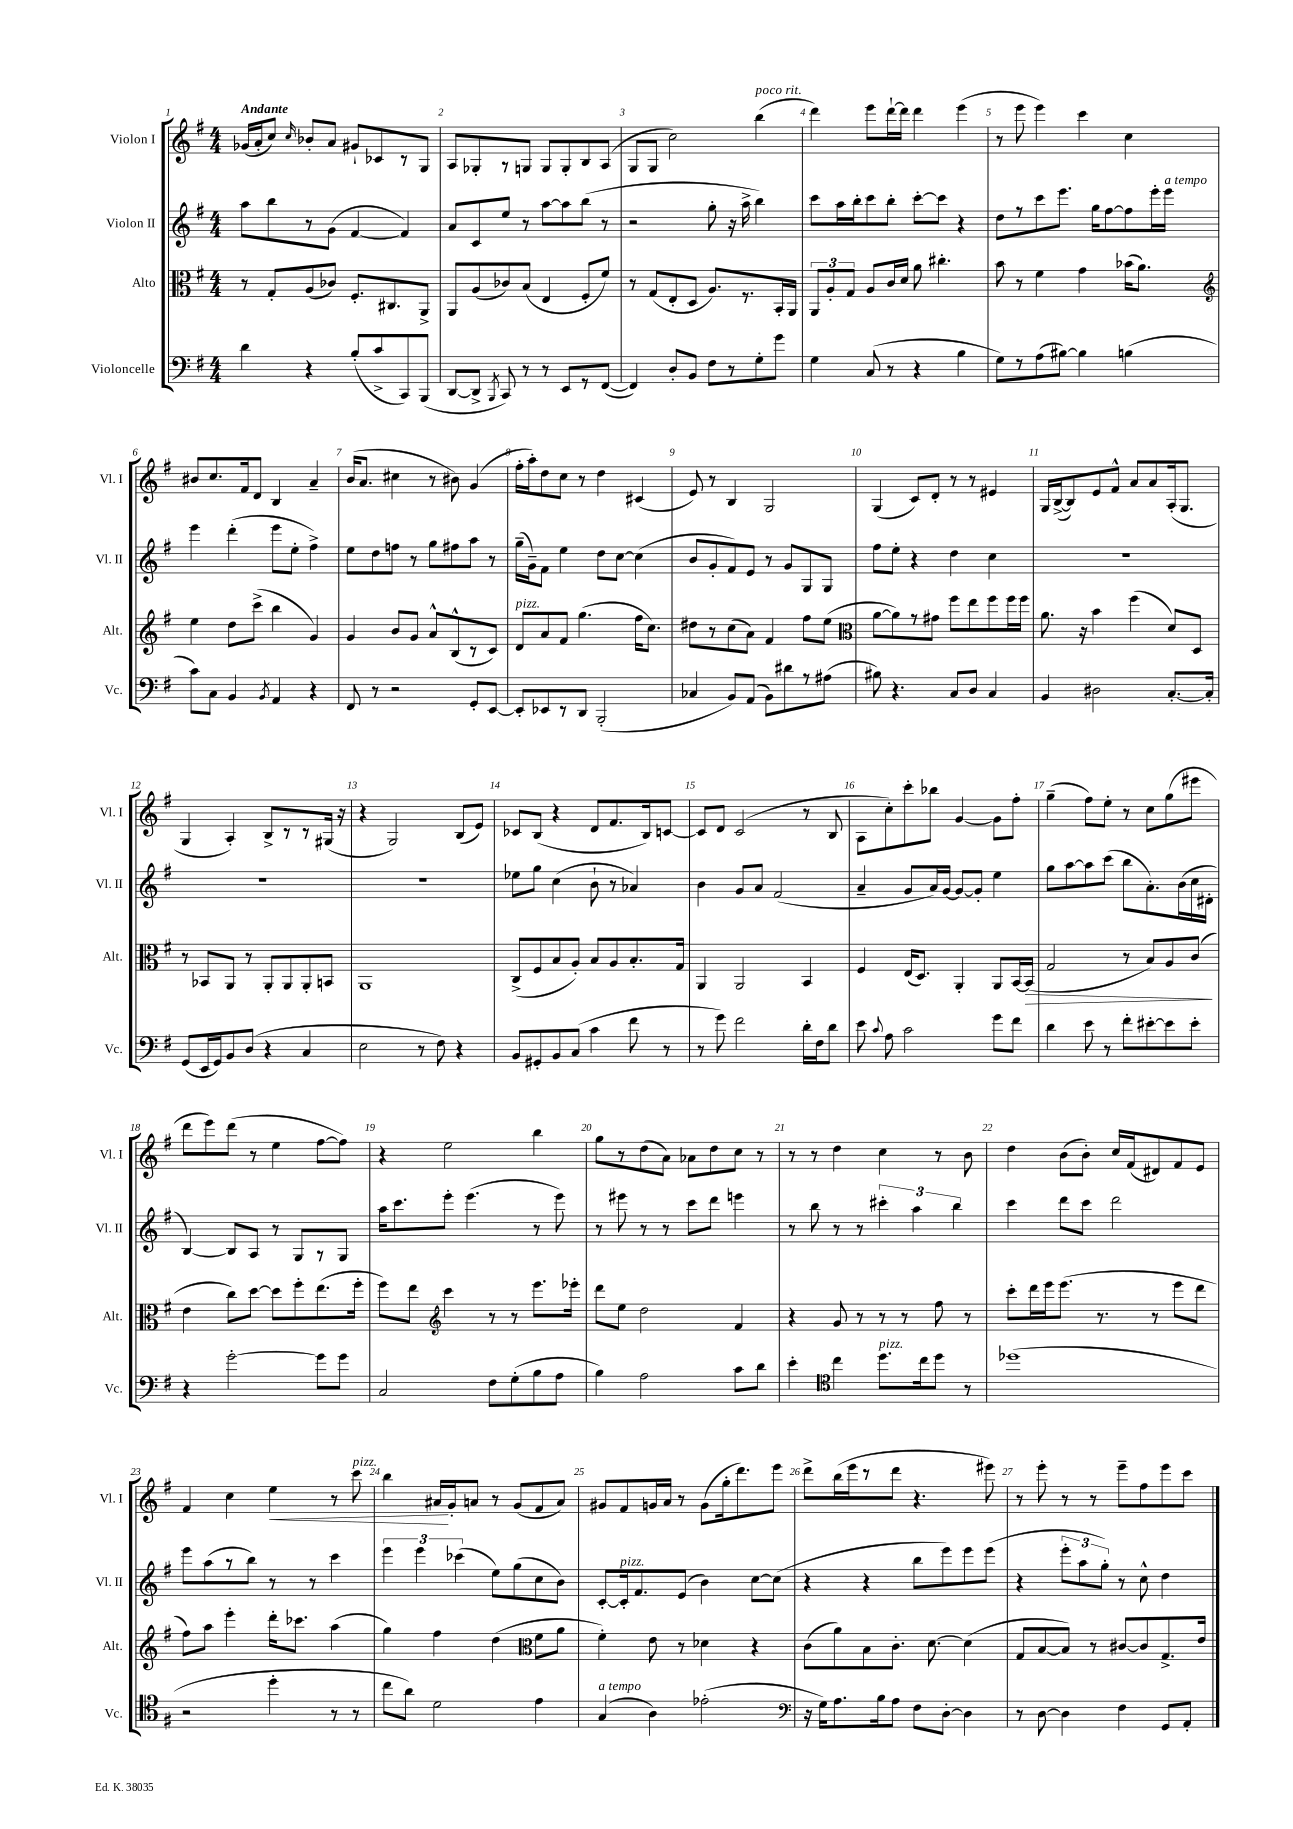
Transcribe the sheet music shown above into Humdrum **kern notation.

**kern	**kern	**dynam	**kern	**kern	**dynam
*part4	*part3	*part3	*part2	*part1	*part1
*staff4	*staff3	*staff3	*staff2	*staff1	*staff1
*I"Violoncelle	*I"Alto	*	*I"Violon II	*I"Violon I	*
*I'Vc.	*I'Alt.	*	*I'Vl. II	*I'Vl. I	*
*clefF4	*clefC3	*	*clefG2	*clefG2	*
*k[f#]	*k[f#]	*	*k[f#]	*k[f#]	*
*M4/4	*M4/4	*	*M4/4	*M4/4	*
=1	=1	=1	=1	=1	=1
!	!	!	!	!LO:TX:a:B:t=Andante	!
4d\	8r	.	8aa\L	(16g-X/LL	.
.	.	.	.	16a'/J	.
.	8G'/L	.	8bb\	8cc/J)	.
.	.	.	.	16qqcc/	.
4r	(8A/	.	8r	8b-X'/L	.
.	8c-X/J)	.	(8g\J	8a/J	.
(8B'/L	8.F#'/L	.	[4f#/	8g#X`/L	.
8c^/	.	.	.	8c-X/	.
.	8.C#X/	.	.	.	.
8CC/)	.	.	4f#/])	8r	.
(8BBB/J	8AA^/J	.	.	8G/J	.
=2	=2	=2	=2	=2	=2
[8DD/L	8AA/L	.	8a/L	8A/L	.
8DD^/J]	(8A/	.	8c/	8G-X'/	.
8qBBB/	.	.	.	.	.
8CC/)	8c-X/)	.	8ee/J	8r	.
8r	(8B/J	.	8r	8Gn/J	.
8r	4E/	.	[8aa\L	8G/L	.
8EE/L	.	.	8aa\]	8G'/	.
8r	8F#'/L	.	(8bb\J	8B/	.
([8FF#/J	8f#/J)	.	8r	(8A/J	.
=3	=3	=3	=3	=3	=3
4FF#/])	8r	.	2r	8G/L	.
.	(8G/L	.	.	8G/J	.
8D'/L	8E'/	.	.	2cc\)	.
8BB/J	8D/J	.	.	.	.
8F#\L	8.A/L)	.	8gg'\	.	.
8r	.	.	16r	.	.
.	8.r	.	16aa^\	.	.
!	!	!	!	!LO:TX:a:i:t=poco rit.	!
8G'\	.	.	4bb\)	(4bb\	.
8g\J	16BB'/L	.	.	.	.
.	16AA/JJ	.	.	.	.
=4	=4	=4	=4	=4	=4
4G\	12AA/L	.	8ccc\L	4ddd\)	.
.	12A'/	.	.	.	.
.	.	.	16aa\L	.	.
.	12G/J	.	.	.	.
.	.	.	16bb'\J	.	.
(8C/	8A/L	.	8ccc\	8eee\L	.
8r	16c/L	.	8bb'\J	[16ddd`\L	.
.	16d/JJ	.	.	16ddd\JJ]	.
4r	8a\	.	[8ccc'\L	4ddd\	.
.	4.cc#X'\	.	8ccc\J]	.	.
4B\	.	.	4r	(4eee\	.
=5	=5	=5	=5	=5	=5
8G\L)	8b\	.	8dd\L	8r	.
8r	8r	.	8r	8eee\	.
(8A\	4f#\	.	8ccc\	4eee\)	.
[8B#X\J)	.	.	8.eee\J	.	.
4B#\]	4g\	.	.	4ccc\	.
.	.	.	16gg\KL	.	.
.	.	.	[8ff#\	.	.
(4Bn\	(16b-X\KL	.	8ff#\]	4cc\	.
.	8.a\J)	.	.	.	.
.	.	.	16eee'\L	.	.
!	!	!	!LO:TX:a:i:t=a tempo	!	!
.	.	.	16eee\JJ	.	.
!!LO:LB:g=z
=6	=6	=6	=6	=6	=6
*	*clefG2	*	*	*	*
8c\L)	4ee\	.	4eee\	8b#X/L	.
8C\J	.	.	.	8.cc/	.
4BB/	8dd\L	.	(4ddd'\	.	.
.	.	.	.	16f#/k	.
.	(8ccc^\J	.	.	8d/J	.
8qBB/	.	.	.	.	.
4AA/	4bb\	.	8eee\L	4B/	.
.	.	.	8ee'\J	.	.
4r	4g/)	.	4ff#^\)	4a~/	.
=7	=7	=7	=7	=7	=7
8FF#/	4g/	.	8ee\L	(16b/KL	.
.	.	.	.	8.a/J	.
8r	.	.	8dd\	.	.
2r	8b/L	.	8ffn\J	4cc#X\	.
.	8g/J	.	8r	.	.
.	8a^^/L	.	8gg\L	8r	.
.	(8B^^/	.	8ff#X\	8b#X\)	.
8GG'/L	8r	.	8aa\J	(4g/	.
[8EE/J	8c/J)	.	8r	.	.
=8	=8	=8	=8	=8	=8
!	!LO:TX:a:i:t=pizz.	!	!	!	!
8EE'/L]	8d/L	.	(16gg~\LL	16ff#'\LL	.
.	.	.	16g~\J)	16aa'\J)	.
8EE-X/	8a/	.	8f#\J	8dd\	.
8r	8f#/J	.	4ee\	8cc\J	.
8DD/J	(4.gg\	.	.	8r	.
(2BBB'/	.	.	8dd\L	4dd\	.
.	.	.	[8cc\J	.	.
.	16ff#\KL	.	(4cc\]	(4c#X/	.
.	8.cc\J)	.	.	.	.
=9	=9	=9	=9	=9	=9
4C-X/	8dd#X\L	.	8b/L	8e/)	.
.	8r	.	8g'/	8r	.
8BB/L)	(8cc\	.	8f#/)	4B/	.
(8AA/J	8a\J)	.	8e/J	.	.
8BB\L)	4f#/	.	8r	2G/	.
8d#X\	.	.	8g/L	.	.
8r	8ff#\L	.	8G/	.	.
(8A#X\J	(8ee\J	.	8G/J	.	.
=10	=10	=10	=10	=10	=10
*	*clefC3	*	*	*	*
8B#X\)	[8a\L	.	8ff#\L	(4G/	.
4.r	8a\])	.	8ee'\J	.	.
.	8r	.	4r	8c/L)	.
.	8g#X\J	.	.	8d'/J	.
8C/L	8ff#\L	.	4dd\	8r	.
8D/J	8ee\	.	.	8r	.
4C/	8ff#\	.	4cc\	4e#X/	.
.	16ff#\L	.	.	.	.
.	16ff#\JJ	.	.	.	.
=11	=11	=11	=11	=11	=11
4BB/	8.a\	.	1r	16G/LL	.
.	.	.	.	([16B^/J	.
.	.	.	.	8B/])	.
.	16r	.	.	.	.
2D#X\	4b\	.	.	8e/	.
.	.	.	.	8f#^^/J	.
.	(4ff#\	.	.	8a/L	.
.	.	.	.	8a/	.
[8.C'/L	8d/L)	.	.	(16A'/k	.
.	.	.	.	8.G/J	.
.	8D/J	.	.	.	.
16C'/Jk]	.	.	.	.	.
!!LO:LB:g=z
=12	=12	=12	=12	=12	=12
(8GG/L	8r	.	1r	4G/	.
16EE/L	8BB-X/L	.	.	.	.
16GG/J)	.	.	.	.	.
8BB/	8AA/J	.	.	4A'/)	.
(8D/J	8r	.	.	.	.
4r	8AA'/L	.	.	8B^/L	.
.	8AA/	.	.	8r	.
4C/	8AA'/	.	.	8r	.
.	8BBn/J	.	.	(16G#X/Jk	.
.	.	.	.	16r	.
=13	=13	=13	=13	=13	=13
2E\	1AA	.	1r	4r	.
.	.	.	.	2G/)	.
8r	.	.	.	.	.
8F#\)	.	.	.	.	.
4r	.	.	.	(8B/L	.
.	.	.	.	8e/J)	.
=14	=14	=14	=14	=14	=14
8BB/L	(8C^/L	.	8ee-X\L	8c-X/L	.
8GG#X'/	8F#/	.	8gg\J	(8B/J	.
8BB/	8B/	.	(4cc\	4r	.
(8C/J	8A'/J)	.	.	.	.
4c\	8B/L	.	8b`\	8d/L	.
.	8A/	.	8r	8.f#/	.
8f#\	8.B'/	.	4a-X/)	.	.
.	.	.	.	16B/k)	.
8r	.	.	.	[8cn/J	.
.	16G/Jk	.	.	.	.
=15	=15	=15	=15	=15	=15
8r	4AA/	.	4b\	8c/L]	.
8g\)	.	.	.	8d/J	.
2f#\	2AA/	.	8g/L	(2c/	.
.	.	.	8a/J	.	.
.	.	.	(2f#/	.	.
16d'\LL	4BB/	.	.	8r	.
16F#\J	.	.	.	.	.
8d\J	.	.	.	8B/	.
=16	=16	=16	=16	=16	=16
8e\	4F#/	.	4a~/	8A\L	.
8qqc/	.	.	.	.	.
8A\	.	.	.	8cc'\)	.
2c\	(16E/KL	.	8g/L	8ccc'\	.
.	8.D/J)	.	.	.	.
.	.	.	16a/L)	8bb-X\J	.
.	.	.	[16g/JJ	.	.
.	4AA'/	.	8g/L_	[4g/	.
.	.	.	8g'/J]	.	.
8g\L	8AA/L	.	4ee\	8g\L]	.
8f#\J	[16BB/L	.	.	8ff#'\J	.
!	!	!LO:HP:b	!	!	!
.	(16BB/JJ]	>	.	.	.
=17	=17	=17	=17	=17	=17
4d\	2G/	.	8gg\L	(4gg~\	.
.	.	.	[8aa\	.	.
8e\	.	.	8aa\]	8ff#\L)	.
8r	.	.	(8ccc\J	8ee'\J	.
8f#'\L	8r	.	8bb\L	8r	.
[8e#X'\	8B/L)	.	8.a'\)	8cc\L	.
8e#\]	8A/	.	.	(8gg\	.
.	.	.	(16b\L	.	.
8e#'\J	(8c/J	.	16cc\	8eee#X\J	.
.	.	.	16d#X'\JJ	.	.
.	.	]	.	.	.
!!LO:LB:g=z
=18	=18	=18	=18	=18	=18
4r	4e\	.	[4B/)	8ddd\L	.
.	.	.	.	8eee\)	.
[2g'\	8cc\L)	.	8B/L]	(8ddd\J	.
.	[8dd\J	.	8A/J	8r	.
.	8dd\L]	.	8r	4ee\	.
.	8ff#'\	.	8G/L	.	.
8g\L]	(8.ee\	.	8r	[8ff#\L	.
8g\J	.	.	8G/J	8ff#\J])	.
.	16ff#'\Jk	.	.	.	.
=19	=19	=19	=19	=19	=19
2C/	8ff#\L)	.	16aa\KL	4r	.
.	.	.	8.ccc\	.	.
.	8ee\J	.	.	.	.
*	*clefG2	*	*	*	*
.	4ccc\	.	8eee'\J	2ee\	.
.	.	.	(4.eee\	.	.
8F#\L	8r	.	.	.	.
(8G'\	8r	.	.	.	.
8B\	8.eee\L	.	8r	4bb\	.
8A\J	.	.	8eee\)	.	.
.	16eee-X'\Jk	.	.	.	.
=20	=20	=20	=20	=20	=20
4B\)	8ddd\L	.	8r	8gg\L	.
.	8ee\J	.	8eee#X\	8r	.
2A\	2dd\	.	8r	(8dd\	.
.	.	.	8r	8a\J)	.
.	.	.	8ccc\L	8a-X\L	.
.	.	.	8ddd\J	8dd\	.
8c\L	4f#/	.	4eeen\	8cc\J	.
8d\J	.	.	.	8r	.
=21	=21	=21	=21	=21	=21
4e'\	4r	.	8r	8r	.
.	.	.	8bb\	8r	.
*clefC4	*	*	*	*	*
4cc\	8g/	.	8r	4dd\	.
.	8r	.	8r	.	.
!LO:TX:a:i:t=pizz.	!	!	!	!	!
8.dd\L	8r	.	6ccc#X'\	4cc\	.
.	8r	.	.	.	.
.	.	.	6aa\	.	.
16cc\k	.	.	.	.	.
8dd\J	8ff#\	.	.	8r	.
.	.	.	6bb\	.	.
8r	8r	.	.	8b\	.
=22	=22	=22	=22	=22	=22
(1dd-X	8ccc'\L	.	4ccc\	4dd\	.
.	16ddd\L	.	.	.	.
.	16eee\J	.	.	.	.
.	(8.eee\J	.	8ddd\L	(8b\L	.
.	.	.	8ccc\J	8b'\J)	.
.	8.r	.	.	.	.
.	.	.	2ddd\	16cc/LL	.
.	.	.	.	(16f#/J	.
.	8r	.	.	8d#X/)	.
.	8eee\L	.	.	8f#/	.
.	8ddd\J	.	.	8e/J	.
!!LO:LB:g=z
=23	=23	=23	=23	=23	=23
2r	8ff#\L)	.	8eee\L	4f#/	.
.	8aa\J	.	(8aa\	.	.
.	4eee'\	.	8r	4cc\	.
.	.	.	8bb\J)	.	.
!	!	!	!	!	!LO:HP:b
4dd'\	16ddd'\KL	.	8r	4ee\	<
.	8.ccc-X\J	.	.	.	.
.	.	.	8r	.	.
8r	(4aa\	.	4ccc\	8r	.
!	!	!	!	!LO:TX:a:i:t=pizz.	!
8r	.	.	.	8ccc\	.
=24	=24	=24	=24	=24	=24
8cc\L	4gg\)	.	6eee\	4bb\	.
8a\J)	.	.	.	.	.
.	.	.	6eee\	.	.
2d\	4ff#\	.	.	16a#X/LL	.
.	.	.	.	16g'/J	[
.	.	.	(6ccc-X\	.	.
.	.	.	.	8an/J	.
.	(4dd\	.	8ee\L)	8r	.
.	.	.	(8gg\	(8g/L	.
*	*clefC3	*	*	*	*
4e\	8f#\L	.	8cc\	8f#/	.
.	8a\J	.	8b\J)	8a/J)	.
=25	=25	=25	=25	=25	=25
!LO:TX:a:i:t=a tempo	!	!	!	!	!
(4G/	4f#'\)	.	[8c'/L	8g#X/L	.
!	!	!	!LO:TX:a:i:t=pizz.	!	!
.	.	.	16c'/k]	8f#/	.
.	.	.	8.f#/	.	.
4A\)	8e\	.	.	16gn/L	.
.	.	.	.	16a/JJ	.
.	8r	.	(8e/J	8r	.
(2e-X'\	4d-X\	.	4b\)	(8g\L	.
.	.	.	.	16gg'\k	.
.	.	.	.	8.ddd\)	.
.	4r	.	[8cc\L	.	.
.	.	.	(8cc\J]	8eee\J	.
=26	=26	=26	=26	=26	=26
*clefF4	*	*	*	*	*
16r	(8c\L	.	4r	8ddd^\L	.
16G\KL)	.	.	.	.	.
8.A\	8a\)	.	.	(16bb\L	.
.	.	.	.	16eee\J	.
.	8B\	.	4r	8r	.
16B\k	.	.	.	.	.
8A\J	8.c'\J	.	.	8ddd\J	.
8F#\L	.	.	8bb\L	4.r	.
.	[8.d\	.	.	.	.
[8D'\J	.	.	8eee\)	.	.
4D\]	(4d\]	.	8eee\	.	.
.	.	.	(8eee\J	8eee#X\)	.
=27	=27	=27	=27	=27	=27
8r	8G/L	.	4r	8r	.
[8D\	[8B/	.	.	8eee'\	.
4D\]	8B/J])	.	12eee'\L	8r	.
.	.	.	12aa\	.	.
.	8r	.	.	8r	.
.	.	.	12gg'\J)	.	.
4F#\	[8c#X/L	.	8r	8eee~\L	.
.	8c#/]	.	8cc^^\	8ff#\	.
8GG/L	8.G^/	.	4dd\	8eee\	.
8AA'/J	.	.	.	8ccc\J	.
.	16e/Jk	.	.	.	.
==	==	==	==	==	==
*-	*-	*-	*-	*-	*-
